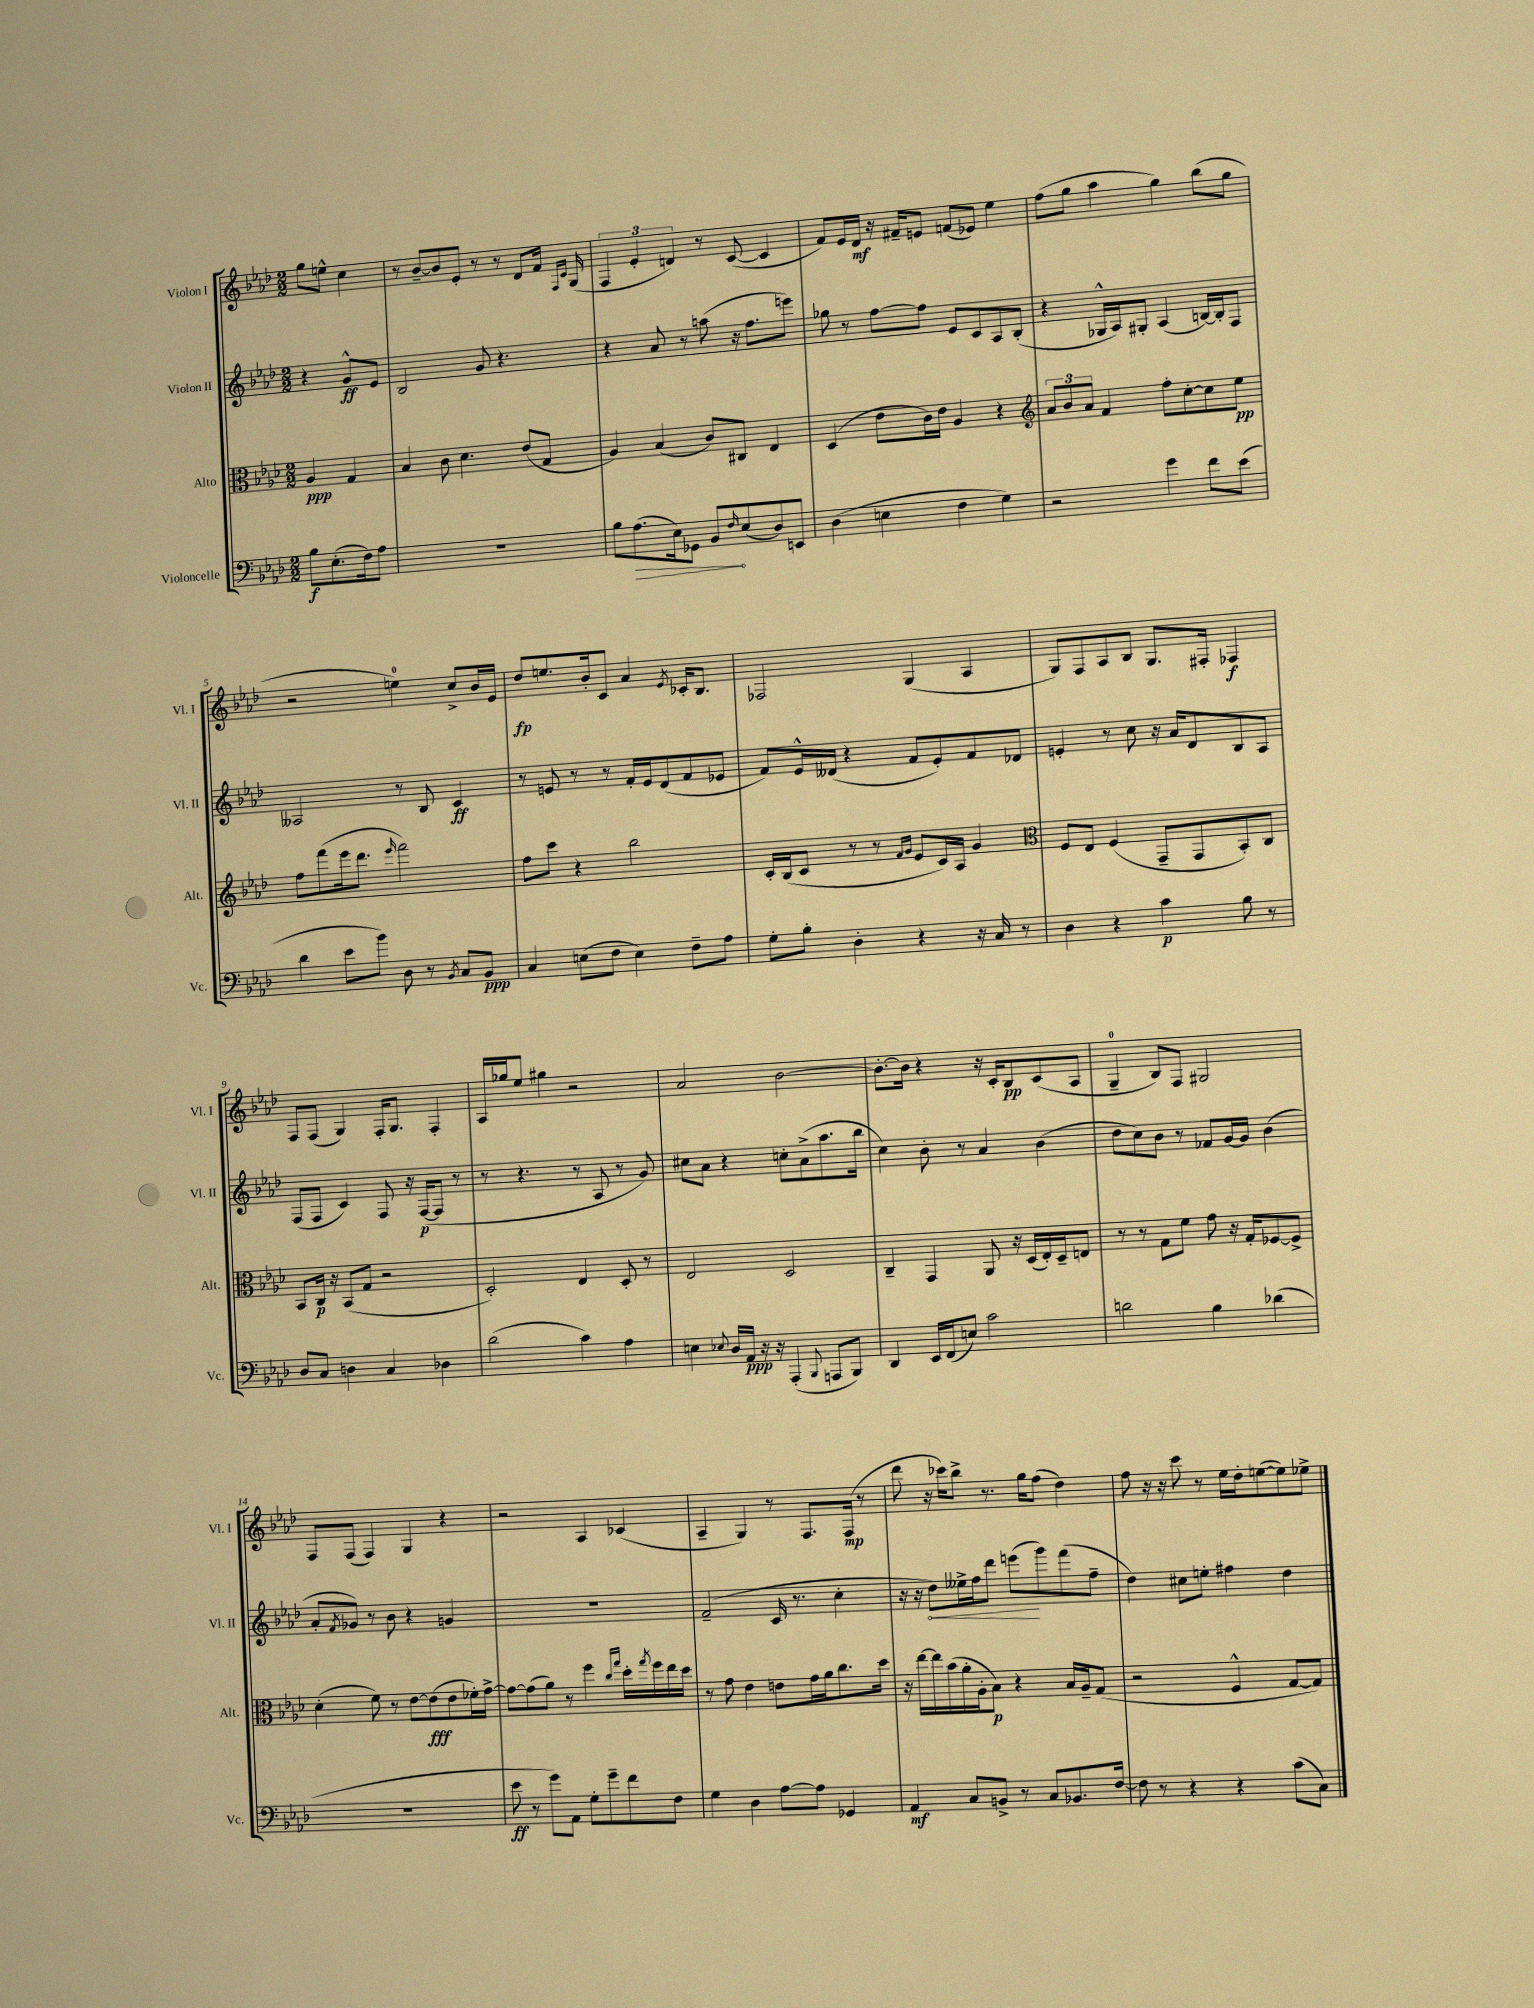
<<
\new StaffGroup <<
\new Staff = "s0" \with { instrumentName = "Violon I" shortInstrumentName = "Vl. I" } {
    \clef treble \key aes \major \numericTimeSignature \time 2/2 \partial 2
    g''8 e''8-^ c''4 |
    r8 bes'8~-- bes'8 ees'8-. r8 r8 des'8 f'16 \grace { f16 c'16 } g16( |
    \tuplet 3/2 { f4 ees'4-. d'4) } r8 c'8~( c'4 |
    f'8) ees'16 des'16\mf r16 fis'16-- e'8 f'8( ees'8) ees''4 |
    f''8( g''8 aes''4 g''4) bes''8( g''8 |
    r2 e''4-0) c''8-> bes'16 ees'16 |
    des''8\fp e''8. bes'16-. c'8 aes'4 \acciaccatura { ees'8 } ces'16-. bes8. |
    fes2 g4( aes4 |
    g8) f8 aes8 bes8 g8. fis16-. fes4\f |
    f8 f8( g4) f16-. g8. f4-. |
    aes16 ges''16 ees''8 gis''4 r2 |
    aes'2 bes'2~ |
    bes'8.~-. bes'16 r4 r16 c'16-. bes8\pp c'8( aes8 |
    g4-0-- bes8) f8 gis2 |
    f8 f8( f4) g4 r4 |
    r2 aes4 ces'4( |
    aes4-- g4) r8 f8. f16\mp( r8 |
    des'''8 r16 ces'''16) bes''8-> r8. g''16 f''8( des''4) |
    f''8 r16 r16 c'''8 r8 ees''16 des''16-. e''8~( e''8) ees''8-> \bar "|." |
}
\new Staff = "s1" \with { instrumentName = "Violon II" shortInstrumentName = "Vl. II" } {
    \clef treble \key aes \major \numericTimeSignature \time 2/2 \partial 2
    r4 g'8-^\ff ees'8 |
    bes2 g'8 r4. |
    r4 aes'8 r8 a''8( r16 f''8. e'''8) |
    ges''8 r8 f''8~ f''8 ees'8 c'8 aes8 bes8-.( |
    r4 ges16-^ aes16) gis8-. aes4( b16~) b16-. f8 |
    aeses2 r8 bes8 c'4\ff |
    r8 e'8 r8 r8 f'16-. e'16 des'8( f'8 ees'8 |
    f'8) ees'16-^ deses'16( r4 f'8 ees'8-.) f'8 des'8 |
    e'4-. r8 c''8 r16 aes'16 des'8 bes8 aes8 |
    f8( f8 c'4) f8 r16 f16~\p( f8 r8 |
    r8 r4. r8 aes8 r8 g'8) |
    cis''8 aes'8 r4 c''8-. aes'8->( aes''8. bes''16 |
    c''4) bes'8-. r8 aes'4 bes'4( |
    des''8 c''8) bes'8 r8 fes'8 g'16~ g'16 bes'4( |
    aes'8-. \acciaccatura { f'8 } ges'8) r8 bes'8 r4 g'4 |
    R1 |
    f'2--( c'16 r8. c''4-. |
    r16 r16 \once \override Hairpin.circled-tip = ##t des''8\<) eeses''16-> f''16 des'''8 e'''8\!( g'''8) f'''8( f''8-- |
    des''4) cis''8 e''8-. fis''4 des''4 \bar "|." |
}
\new Staff = "s2" \with { instrumentName = "Alto" shortInstrumentName = "Alt." } {
    \clef alto \key aes \major \numericTimeSignature \time 2/2 \partial 2
    aes4\ppp g4 |
    bes4 c'8 des'4. ees'8( g8 |
    aes4) bes4( c'8) cis8 ees4 |
    des4( ees'8 c'16) ees'16 aes4 r4 |
    \clef treble \tuplet 3/2 { aes'8 bes'8 aes'8 } f'4 f''8-. c''8~-. c''8 ees''8\pp |
    f''8 f'''8( ees'''16 des'''8. \grace { ees'''16 } f'''2) |
    f''8 c'''8 r4 bes''2 |
    c'16-. bes16( c'8 r8 r8 \grace { f'16 g'16 } ees'8 c'16) aes16 g'4 |
    \clef alto f8 ees8 f4( g,8-- g,8 bes,8-.) c8 |
    bes,8 c16\p r16 bes,8( g8 r2 |
    des2-.) ees4 des8-. r8 |
    ees2 des2 |
    c4-- g,4 aes,8 r16 des16( ees16-.) des16-- e8 |
    r8 r8 g8 f'8 g'8 r16 g16-. fes8~ fes8-> |
    des'4-.( f'8) r8 ees'8~ ees'8\fff( ees'8 fes'16-.) g'16~-> |
    g'8~ g'8( aes'8) r8 f''4 \grace { c''16 g''16 } des''16-. \acciaccatura { g''8 } f''16 ees''16 des''16 |
    r8 g'8 ees'4 e'8 g'16 aes'16 c''8. des''16 |
    r16 ees''16~ ees''16 bes'16( aes'16-. aes16-. bes8\p) r4 bes16 aes16-- g8( |
    r2 f4-^ g8~ g8) \bar "|." |
}
\new Staff = "s3" \with { instrumentName = "Violoncelle" shortInstrumentName = "Vc." } {
    \clef bass \key aes \major \numericTimeSignature \time 2/2 \partial 2
    bes8\f ees8.-.( f16) aes8 |
    R1 |
    bes8 \once \override Hairpin.circled-tip = ##t aes8.\>( ees16) ges,8 bes,8\! \grace { f16 } ees8( des8) e,8 |
    des4( e4 f4 g4) |
    r2 g'4 f'8 ees'8( |
    des'4 ees'8 bes'8) des8 r8 \acciaccatura { bes,8 } c8 bes,8\ppp |
    c4 e8( f8 e4) f8-- aes8 |
    g8-. bes8-. des4-. r4 r16 c16 r8 |
    des4 r4 c'4\p bes8 r8 |
    des8 c8 d4 c4 des4 |
    des'2( c'4) aes4 |
    e4 \appoggiatura { ees8 } des16 aes,16\ppp r16 r16 aes,,4-.( \appoggiatura { bes,,8 } a,,8 bes,,8) |
    des,4 ees,16 f,16( e8) c'2 |
    d'2 bes4 des'4( |
    R1 |
    ees'8\ff r8 g'8) aes,8 g8-. g'8-- f'8 f8 |
    g4 des4 aes8~ aes8 ges,4 |
    aes,4\mf c8 b,8-> r8 c8 bes,8. f16~ |
    f8 r8 r4 r4 c'8( c8) \bar "|." |
}
>>
>>
